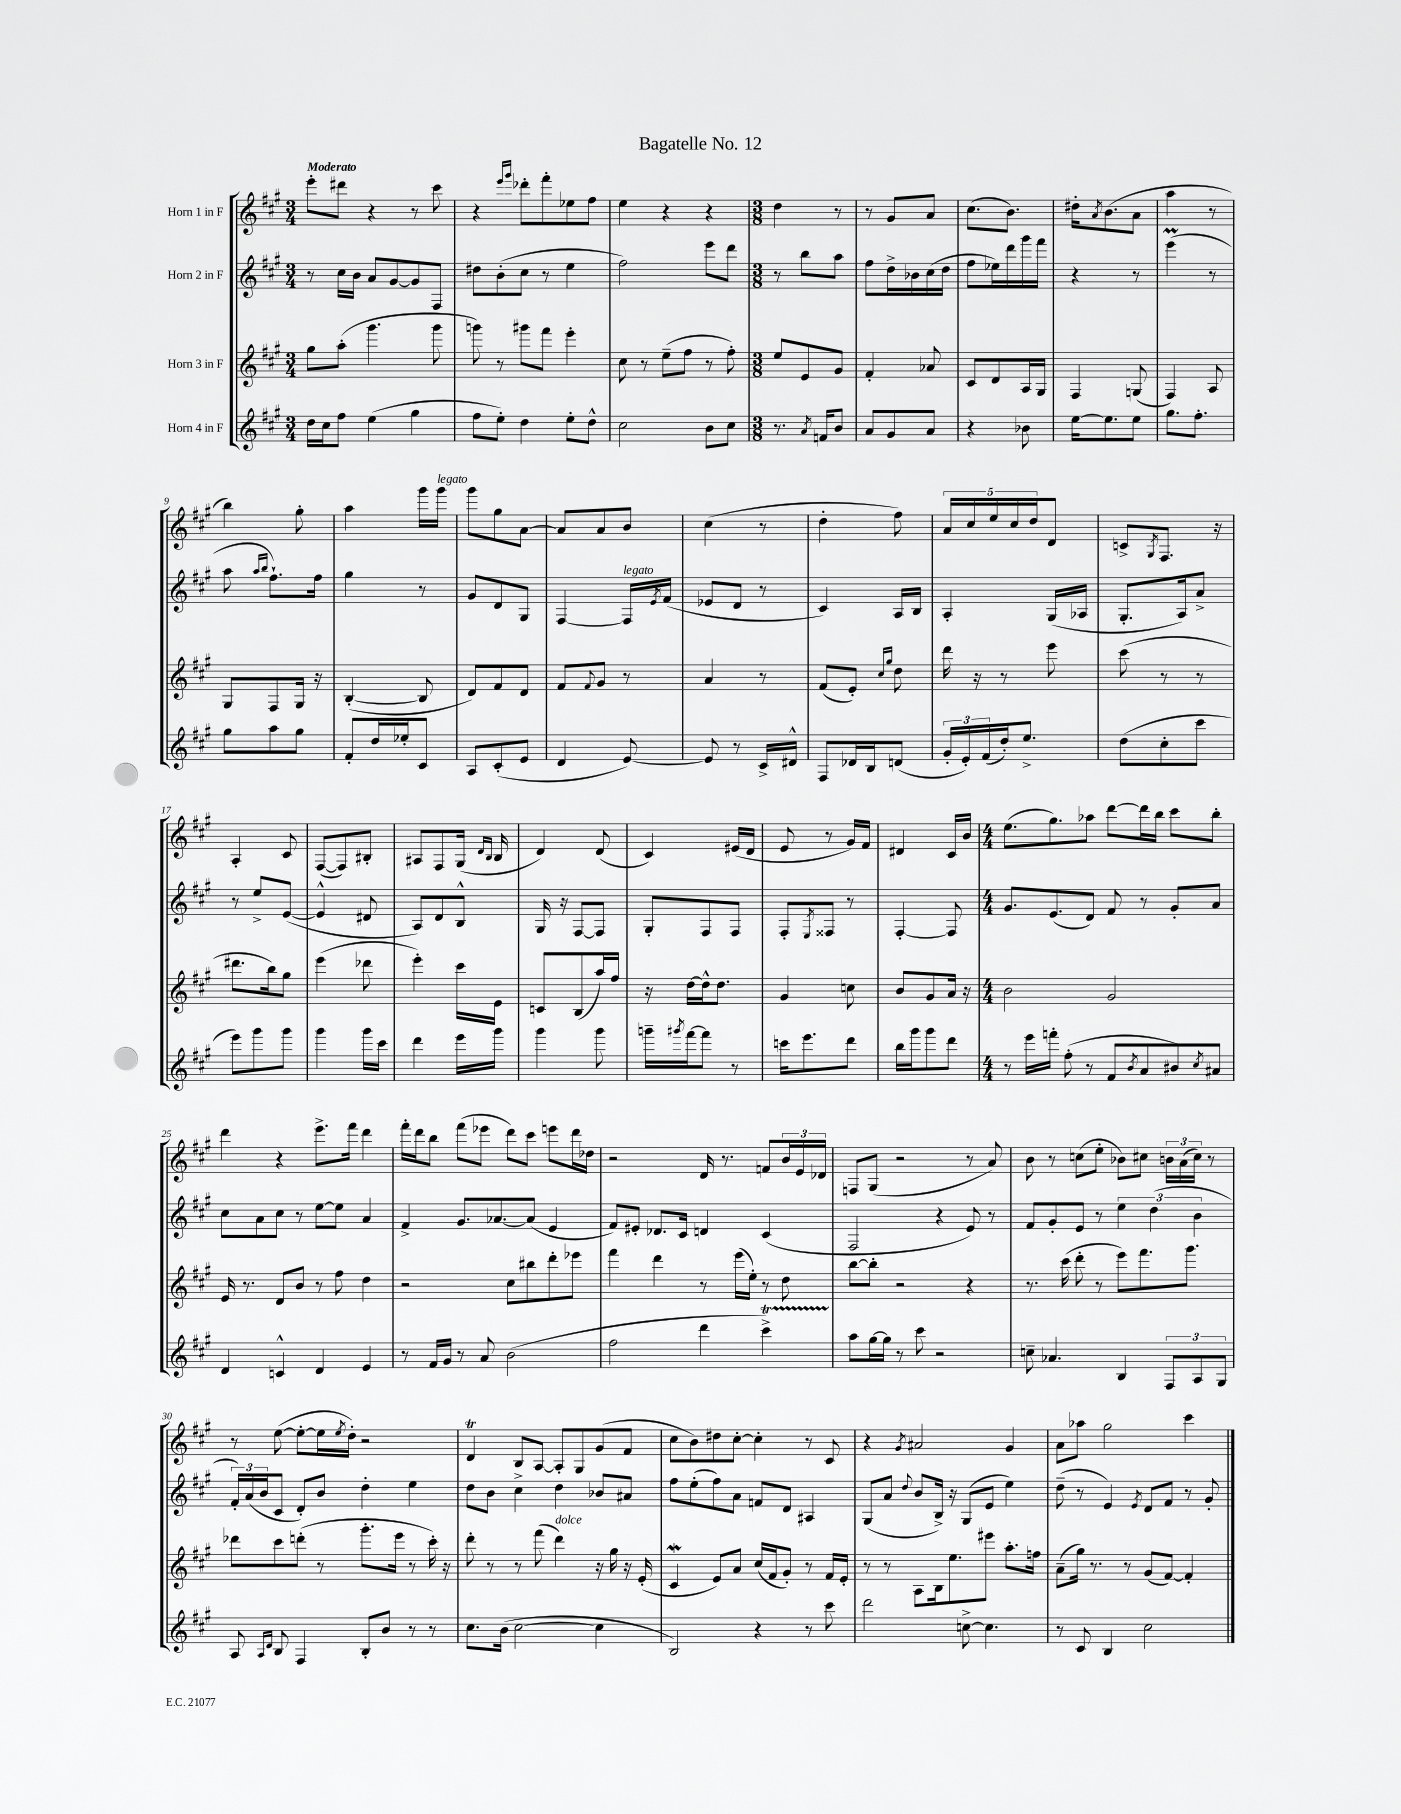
\header { title = "Bagatelle No. 12" }
<<
\new StaffGroup <<
\new Staff = "s0" \with { instrumentName = "Horn 1 in F" } {
    \clef treble \key a \major \numericTimeSignature \time 3/4 \tempo "Moderato"
    e'''8-. dis'''8 r4 r8 cis'''8 |
    r4 \grace { e'''16 gis'''16 } des'''8-. fis'''8-. ees''8 fis''8 |
    e''4 r4 r4 |
    \numericTimeSignature \time 3/8 d''4 r8 |
    r8 gis'8 a'8 |
    cis''8.( b'8.) |
    dis''16-. \acciaccatura { a'8 } b'8.( a'8 |
    a''4 r8 |
    b''4) gis''8-. |
    a''4 gis'''16 gis'''16^\markup { \italic "legato" } |
    gis'''8 gis''8 a'8~ |
    a'8 a'8 b'8 |
    cis''4( r8 |
    d''4-. fis''8) |
    \tuplet 5/4 { a'16 cis''16 e''16 cis''16 d''16 } d'8 |
    c'8-> \acciaccatura { gis8 } fis8. r16 |
    a4-. cis'8 |
    fis8~( fis8) bis8-. |
    ais8 fis8 gis16( \grace { d'16 b16 } b16 |
    d'4) d'8( |
    cis'4) eis'16( d'16 |
    e'8 r8 gis'16) fis'16 |
    dis'4 cis'16 b'16 |
    \numericTimeSignature \time 4/4 e''8.( gis''8.) aes''8 d'''8~ d'''16 b''16 cis'''8 b''8-. |
    d'''4 r4 e'''8.-> fis'''16 d'''4 |
    fis'''16-. d'''16 b''8 fis'''8( ees'''8 d'''8) cis'''8 e'''8 d'''16 des''16 |
    r2 d'16 r8. f'8 \tuplet 3/2 { b'16 e'16 des'16 } |
    f8 gis8( r2 r8 a'8) |
    b'8 r8 c''8( e''8-. bes'8) cis''8 \tuplet 3/2 { b'16 a'16( cis''16) } r8 |
    r8 e''8~( e''8~-. e''16 \acciaccatura { e''8 } d''16-.) r2 |
    d'4\trill b8 a8~ a8-. gis8 gis'8( fis'8 |
    cis''8 b'8) dis''8 cis''8~-. cis''4-. r8 cis'8 |
    r4 \acciaccatura { gis'8 } ais'2 gis'4 |
    a'8 aes''8 gis''2 cis'''4 \bar "|." |
}
\new Staff = "s1" \with { instrumentName = "Horn 2 in F" } {
    \clef treble \key a \major \numericTimeSignature \time 3/4
    r8 cis''16 b'16 a'8 gis'8~ gis'8 fis8 |
    dis''8 b'8-.( cis''8 r8 e''4 |
    fis''2) e'''8 d'''8 |
    \numericTimeSignature \time 3/8 r8 b''8 a''8 |
    fis''8 d''16-> bes'16 cis''16( d''16 |
    fis''8 ees''16) d'''16 gis'''16 fis'''16 |
    r4 r8 |
    e'''4\prall( r8 |
    a''8 \grace { a''16 b''16 } fis''8.-!) fis''16 |
    gis''4 r8 |
    gis'8 d'8 gis8 |
    fis4~ fis16^\markup { \italic "legato" } \acciaccatura { e'8 } fis'16( |
    ees'8 d'8 r8 |
    cis'4) a16 b16 |
    a4-. gis16( aes16 |
    gis8.-. a16) a'8-> |
    r8 e''8-> e'8~( |
    e'4-^ dis'8 |
    a8) d'8 b8-^ |
    gis16 r16 fis8~ fis8 |
    gis8-. fis8 fis8 |
    fis8-. \acciaccatura { e8 } fisis8 r8 |
    fis4~-. fis8 |
    \numericTimeSignature \time 4/4 gis'8. e'8.( d'8) fis'8 r8 gis'8-. a'8 |
    cis''8 a'8 cis''8 r8 e''8~ e''8 a'4 |
    fis'4-> gis'8. aes'8.~ aes'8( e'4 |
    fis'8) eis'8-. des'8. cis'16 d'4 cis'4( |
    fis2 r4 e'8) r8 |
    fis'8 gis'8-. e'8 r8 \tuplet 3/2 { e''4 d''4( b'4 } |
    \tuplet 3/2 { fis'16-.) a'16( b'16 } cis'8 d'8-.) b'8 d''4-. e''4 |
    d''8 b'8 cis''4-> d''4 bes'8 ais'8 |
    fis''8 e''8-.( fis''8) a'8 f'8 d'8 ais4 |
    gis8( a'8 \appoggiatura { d''8 } b'8 b16->) r16 gis8( e'8 e''4) |
    d''8--( r8 e'4) \acciaccatura { e'8 } d'8 fis'8 r8 gis'8-. \bar "|." |
}
\new Staff = "s2" \with { instrumentName = "Horn 3 in F" } {
    \clef treble \key a \major \numericTimeSignature \time 3/4
    gis''8 a''8-.( gis'''4. gis'''8 |
    g'''8) r8 gis'''8 fis'''8 e'''4-. |
    cis''8 r8 e''8--( fis''8 r8 fis''8-.) |
    \numericTimeSignature \time 3/8 e''8 e'8 gis'8 |
    fis'4-. aes'8 |
    cis'8 d'8 a16 gis16 |
    fis4 g8( |
    fis4) a8 |
    gis8 fis8 gis16 r16 |
    b4~-.( b8 |
    d'8) fis'8 d'8 |
    fis'8 \appoggiatura { fis'8 } gis'8 r8 |
    a'4 r8 |
    fis'8( e'8-.) \grace { cis''16 gis''16 } d''8 |
    d'''16 r16 r8 e'''8 |
    cis'''8( r8 r8 |
    dis'''8. b''16) gis''8 |
    e'''4( des'''8 |
    e'''4-.) cis'''16 e'16 |
    c'8 b8( a''16) fis''16 |
    r16 d''16~ d''16-^ d''8. |
    gis'4 c''8 |
    b'8 gis'8 a'16 r16 |
    \numericTimeSignature \time 4/4 b'2 gis'2 |
    e'16 r8. d'8 b'8 r8 fis''8 d''4 |
    r2 cis''8 bis''8 d'''8-. ees'''8 |
    fis'''4 d'''4 r8 e'''16( e''16-.) r8 d''8 |
    b''8~ b''8-. r2 r4 |
    r8. cis'''16( d'''8-. r8 e'''8) fis'''8. gis'''8. |
    des'''8 cis'''8 d'''8-.( r8 gis'''8.-. e'''16 r8 cis'''16-.) r16 |
    d'''8-. r8 r8 fis'''8( d'''4^\markup { \italic "dolce" }) r16 gis''16 r16 e'16-.( |
    cis'4\mordent e'8) a'8 cis''16( fis'16 gis'8-.) r8 fis'16 e'16-. |
    r8 r8 a8 b16 e''8. eis'''8 a''8.-. f''16 |
    a'8--( gis''16) r8. r8 gis'8( fis'8~) fis'4-. \bar "|." |
}
\new Staff = "s3" \with { instrumentName = "Horn 4 in F" } {
    \clef treble \key a \major \numericTimeSignature \time 3/4
    d''16 cis''16 fis''8 e''4( gis''4 |
    fis''8 e''8-.) d''4 e''8-. d''8-^ |
    cis''2 b'8 cis''8 |
    \numericTimeSignature \time 3/8 r8. \acciaccatura { a'8 } f'16 b'8 |
    a'8 gis'8 a'8 |
    r4 bes'8 |
    e''16~ e''8. e''8 |
    gis''8. fis''8.-. |
    gis''8 a''8 gis''8 |
    fis'8-. d''16 ees''16-. cis'8 |
    a8 cis'8-.( e'8 |
    d'4 e'8~) |
    e'8 r8 cis'16-> dis'16-^ |
    fis8 des'16 b16 d'8( |
    \tuplet 3/2 { gis'16-. e'16-.) fis'16( } d''16-.) e''8.-> |
    d''8( cis''8-. cis'''8 |
    e'''8) gis'''8 gis'''8 |
    gis'''4 gis'''16 cis'''16 |
    d'''4 e'''16 gis'''16 |
    gis'''4 gis'''8 |
    g'''16-- \acciaccatura { gis'''8 } fis'''16~ fis'''8 r8 |
    c'''16 e'''8. d'''8 |
    b''16 gis'''16 gis'''8 d'''8 |
    \numericTimeSignature \time 4/4 r8 e'''16 f'''16-. fis''8-.( r8 fis'8 \acciaccatura { b'8 } a'8 bis'8) \acciaccatura { cis''8 } ais'8 |
    d'4 c'4-^ d'4 e'4 |
    r8 fis'16 gis'16 r8 a'8 b'2( |
    fis''2 d'''4 cis'''4->\startTrillSpan) |
    a''8\stopTrillSpan gis''16~ gis''16 r8 cis'''8 r2 |
    c''8-- aes'4. b4 \tuplet 3/2 { fis8 a8 gis8 } |
    a8 \grace { a16 d'16 } b8 fis4 b8-. b'8 r8 r8 |
    cis''8. b'16( cis''2~ cis''4 |
    b2) r4 r8 cis'''8 |
    d'''2 c''8~-> c''4. |
    r8 cis'8 b4 cis''2 \bar "|." |
}
>>
>>
